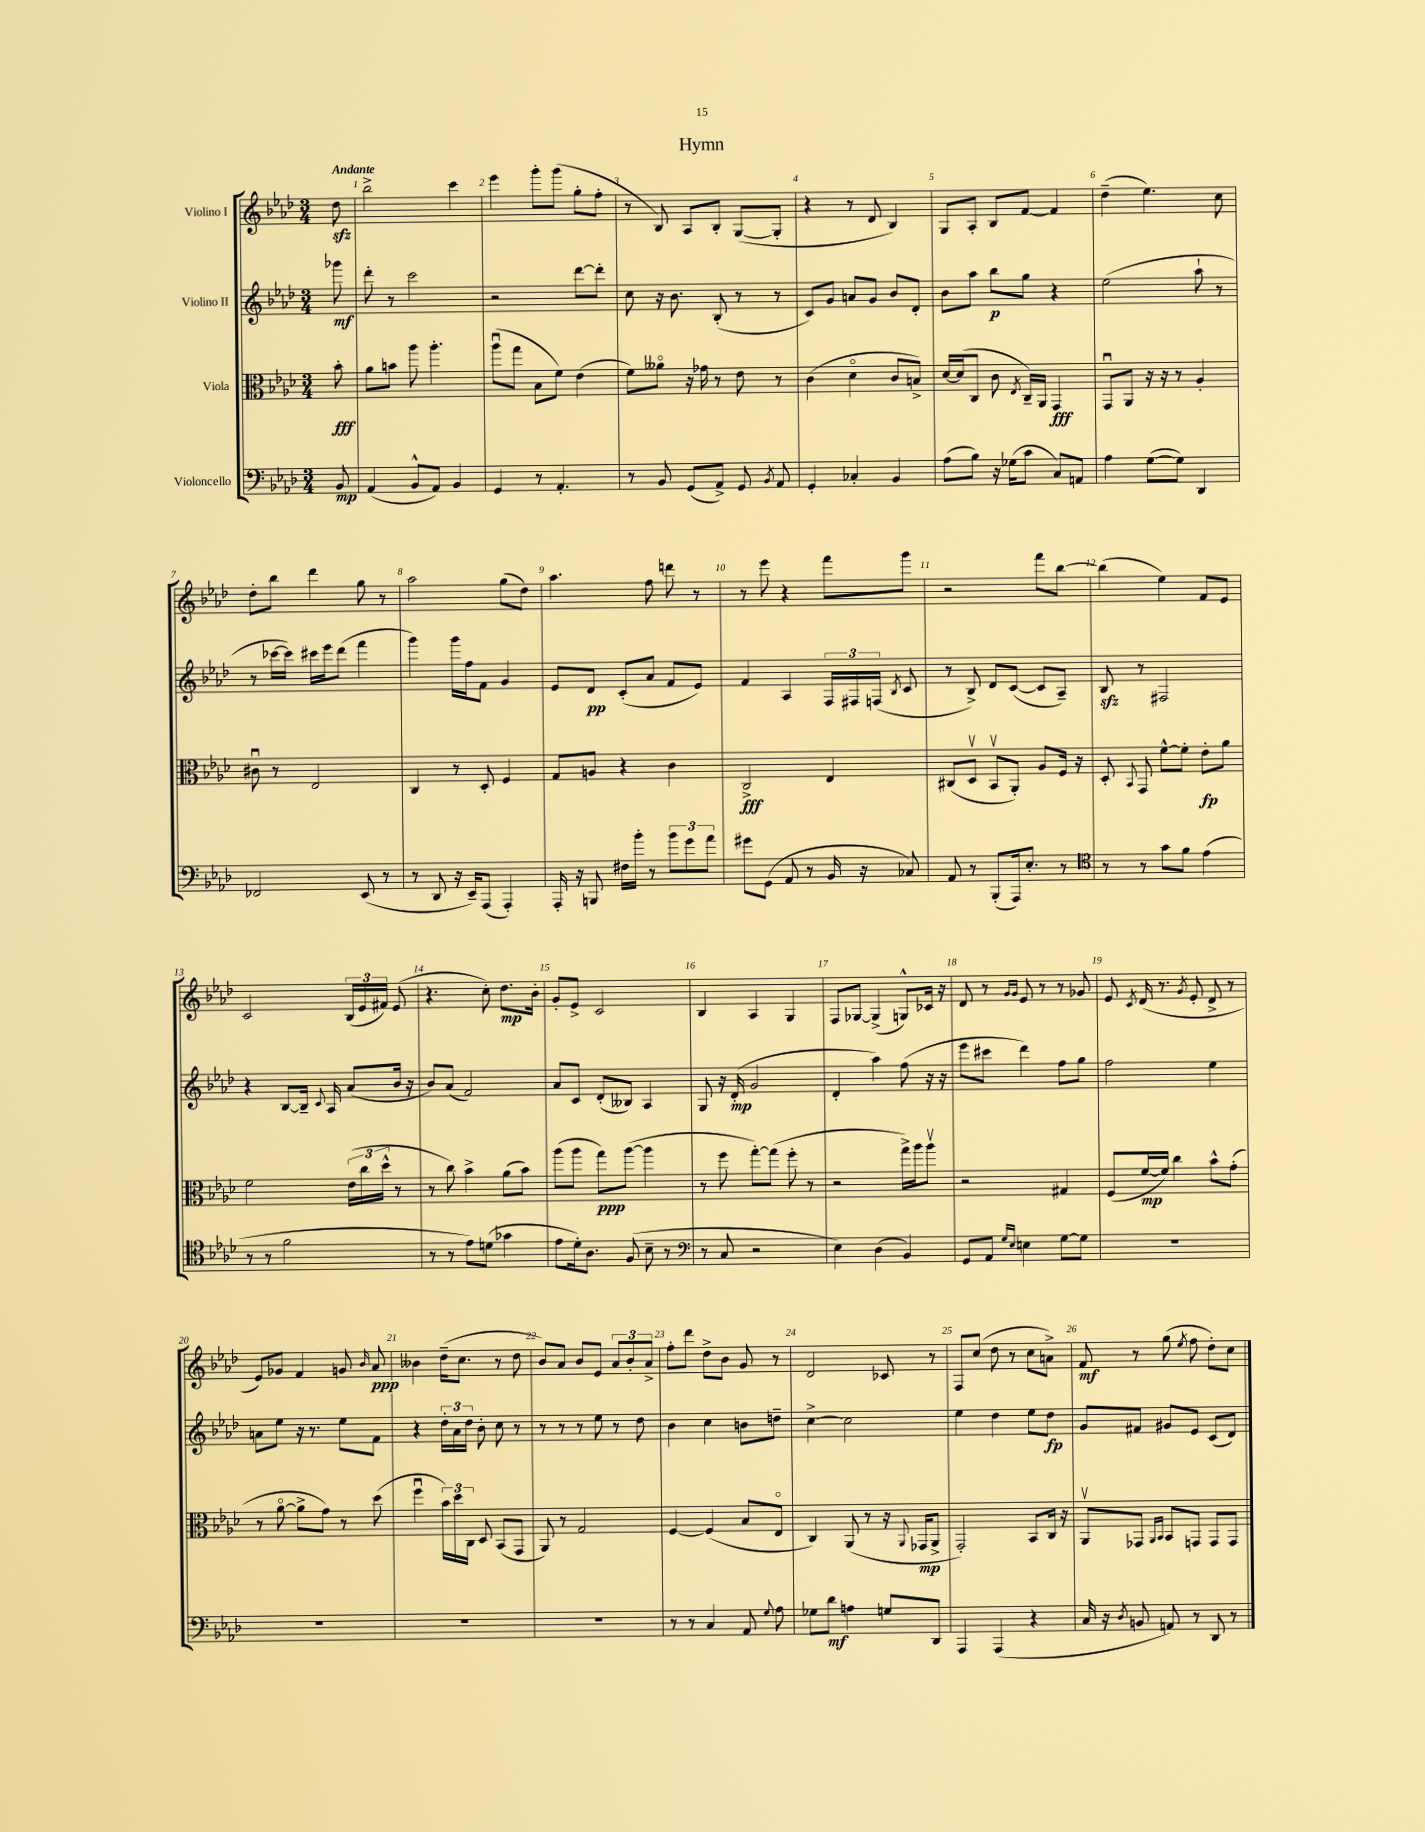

**kern	**kern	**kern	**kern
*staff4	*staff3	*staff2	*staff1
*clefF4	*clefC3	*clefG2	*clefG2
*k[b-e-a-d-]	*k[b-e-a-d-]	*k[b-e-a-d-]	*k[b-e-a-d-]
*M3/4	*M3/4	*M3/4	*M3/4
8BB-	8b-'	8ggg-	8dd-
=	=	=	=
(4AA-	8a-	8ddd-'	2bb-^
.	8b	8r	.
8BB-^^	8aa-	2ccc	.
8AA-)	4.aa-'	.	.
4BB-	.	.	4ccc
=	=	=	=
4GG	(8aa-u	2r	4eee-
.	8gg	.	.
8r	8B-	.	8ggg'
4.AA-'	8f)	.	(8ggg
.	(4e-	[8ddd-	8gg'
.	.	8ddd-']	8ff'
=	=	=	=
8r	8f)	8cc	8r
8BB-	8a--o	16r	8B-)
.	.	8.b-	.
(8GG	16r	.	8A-
.	16g-	.	.
8AA-^)	8r	(8B-'	8B-'
8GG	8e-	8r	([8G
8qBB-	.	.	.
8AA-	8r	8r	8G']
=	=	=	=
4GG'	(4c	8c)	4r
.	.	8g	.
4C-'	4d-o	8a	8r
.	.	8g	8d-
4BB-	8c	8b-	4B-)
.	8B^)	8d-'	.
=	=	=	=
(8A-	[16d-	8b-	8G
.	(16d-]	.	.
8B-)	8C	8aa-	8A-'
16r	8c	8bb-	8B-
(16G-	.	.	.
.	8qE-	.	.
8c	16C~)	8gg	[8f
.	16AA-	.	.
8C)	4GG	4r	4f]
8AA	.	.	.
=	=	=	=
4A-	8GGu	(2ee-	(4dd-~
.	8AA-	.	.
([8G	16r	.	4.ee-)
.	16r	.	.
8G])	8r	.	.
4DD-	4A-'	8aa-`	.
.	.	8r	8cc
=	=	=	=
2FF-	8c#u	8r	8dd-'
.	8r	[16ccc-	8bb-
.	.	16ccc-])	.
.	2E-	16ccc#	4ddd-
.	.	16eee-	.
.	.	(8ddd-	.
(8EE-	.	4fff	8gg
8r	.	.	8r
=	=	=	=
8r	4C	4ggg)	2aa-
8DD-	.	.	.
16r	8r	16ggg	.
16EE-~)	.	16ff	.
(8AAA-	8D-'	8f	.
4AAA-')	4F	4g	(8gg
.	.	.	8dd-)
=	=	=	=
16AAA-'	8G	8e-	4.aa-
16r	.	.	.
8BBB	8A	8d-	.
16F#	4r	(8c'	.
16b-'	.	.	.
8r	.	8a-	8ff
12b-	4c	8f	8ddd
12g	.	.	.
.	.	8e-)	8r
12a-	.	.	.
=	=	=	=
8g#	2C^	4f	8r
(8GG	.	.	8eee-
8AA-	.	4A-	4r
8r	.	.	.
16BB-	4E-	24F	8fff
.	.	24F#	.
16r	.	.	.
.	.	(24F	.
.	.	8qB-	.
8C-)	.	8c	8ggg
=	=	=	=
8AA-	(8C#	8r	2r
8r	8D-v	8B-^)	.
(8BBB-'	8BB-v	8d-	.
16AAA-)	8AA-')	([8c	.
8.E-'	.	.	.
.	8A-	8c]	8fff
8r	16F	8A-~)	[8bb-
.	16r	.	.
=	=	=	=
*clefC4	*	*	*
8r	8D-'	8B-	(4bb-]
.	8qqBB-	.	.
8r	8GG	8r	.
8g	[8f^^	2F#	4ee-)
8f	8f']	.	.
(4e-	8e-'	.	8f
.	8a-	.	8e-
=	=	=	=
8r	2f	4r	2c
8r	.	.	.
2f	.	[8B-	.
.	.	16B-~]	.
.	.	8qqc	.
.	.	16A-	.
.	(24e-	(8a-	(24B-
.	24cc	.	24e-
.	24dd-^^	.	24f#)
.	8r	16b-	(8e-
.	.	16r	.
=	=	=	=
8r	8r	8b-)	4.r
8r	8cc)	(8a-	.
8e-)	4b-^	2f)	.
(8d	.	.	8cc')
4g-	(8a-	.	8.dd-
.	8b-)	.	.
.	.	.	16b-'
=	=	=	=
8e-	(8aa-	8a-	8g'
16d-')	8aa-	8c	8e-^
8.A-	.	.	.
.	8gg)	(8d-'	2c
(8F	([8aa-	8B--)	.
8B-~	4aa-]	4A-	.
8r	.	.	.
=	=	=	=
*clefF4	*	*	*
8r	8r	8G	4B-
8C	8ff	16r	.
.	.	(16d-'	.
2r	[8gg')	2g	4A-
.	(8gg]	.	.
.	8ff'	.	4G
.	8r	.	.
=	=	=	=
4E-)	2r	4d-'	8F
.	.	.	[8G-
(4D-	.	4aa-)	(4G-^]
4BB-)	16gg^)	(8ff	8G^^)
.	16aa-	.	.
.	8aa-v	16r	16c-
.	.	16r	16r
=	=	=	=
8GG	2r	8eee-	8d-
8AA-	.	8ccc#	8r
16qqG	.	.	16qqg
16qqE-	.	.	16qqg
4E	.	4ddd-)	8e-
.	.	.	8r
[8G	4G#	8ff	8r
8G]	.	8gg	8g-
=	=	=	=
2.r	(8F	2ff	8e-
.	.	.	8qc
.	[16f	.	(16d-
.	16f])	.	8.r
.	4cc	.	.
.	.	.	8qg
.	.	.	8e-'
.	8b-^^	4ee-	8d-^
.	(8g'	.	8r
=	=	=	=
2.r	8r	8a	8e-)
.	[8a-o	8ee-	8g-
.	8a-^]	16r	4f
.	.	8.r	.
.	8g)	.	.
.	8r	8ee-	8g
.	.	.	16qqb-
.	(8dd-	8f	8a-
=	=	=	=
2.r	4ffu	4r	4b--
.	24b-)	24dd-'	(16dd-~
.	24dd-	24a-	.
.	.	.	8.cc
.	24C	24dd-	.
.	8D-	8b-'	.
.	(8BB-	8cc	8r
.	8GG	8r	8dd-
=	=	=	=
2.r	8AA-)	8r	8b-)
.	8r	8r	8a-
.	2G	8r	8b-
.	.	8ee-	8e-
.	.	8r	12a-
.	.	.	12b-'
.	.	8dd-	.
.	.	.	12a-^
=	=	=	=
8r	[4F	4b-	8ff'
8r	.	.	8ddd-
4C	(4F]	4cc	8dd-^
.	.	.	8b-
8AA-	8B-	8b	8g
8qqG	.	.	.
8A-	8E-o	8dd~	8r
=	=	=	=
8G-	4C)	[4cc^	2d-
8d-	.	.	.
4A	(8AA-	2cc]	.
.	8r	.	.
8G	16r	.	8c-
.	8qqAA-	.	.
.	16GG-	.	.
8DD-	8AA-^	.	8r
=	=	=	=
4AAA-	2GG')	4ee-	8F
.	.	.	(8cc
(4AAA-	.	4dd-	8dd-
.	.	.	8r
4r	8BB-	8ee-	8cc
.	16C	8dd-	8a^)
.	16r	.	.
=	=	=	=
16C	8AA-v	8g	8f
16r	.	.	.
8qD-	.	.	.
8BB	8GG-	8f#	8r
.	16qqAA-	.	.
.	16qqBB-	.	.
8AA)	8BB-	8g#	(8gg
.	.	.	8qee-
8r	8GG	8e-	8ff
8DD-	8GG	(8c	8dd-')
8r	8GG	8d-)	8cc
==	==	==	==
*-	*-	*-	*-
